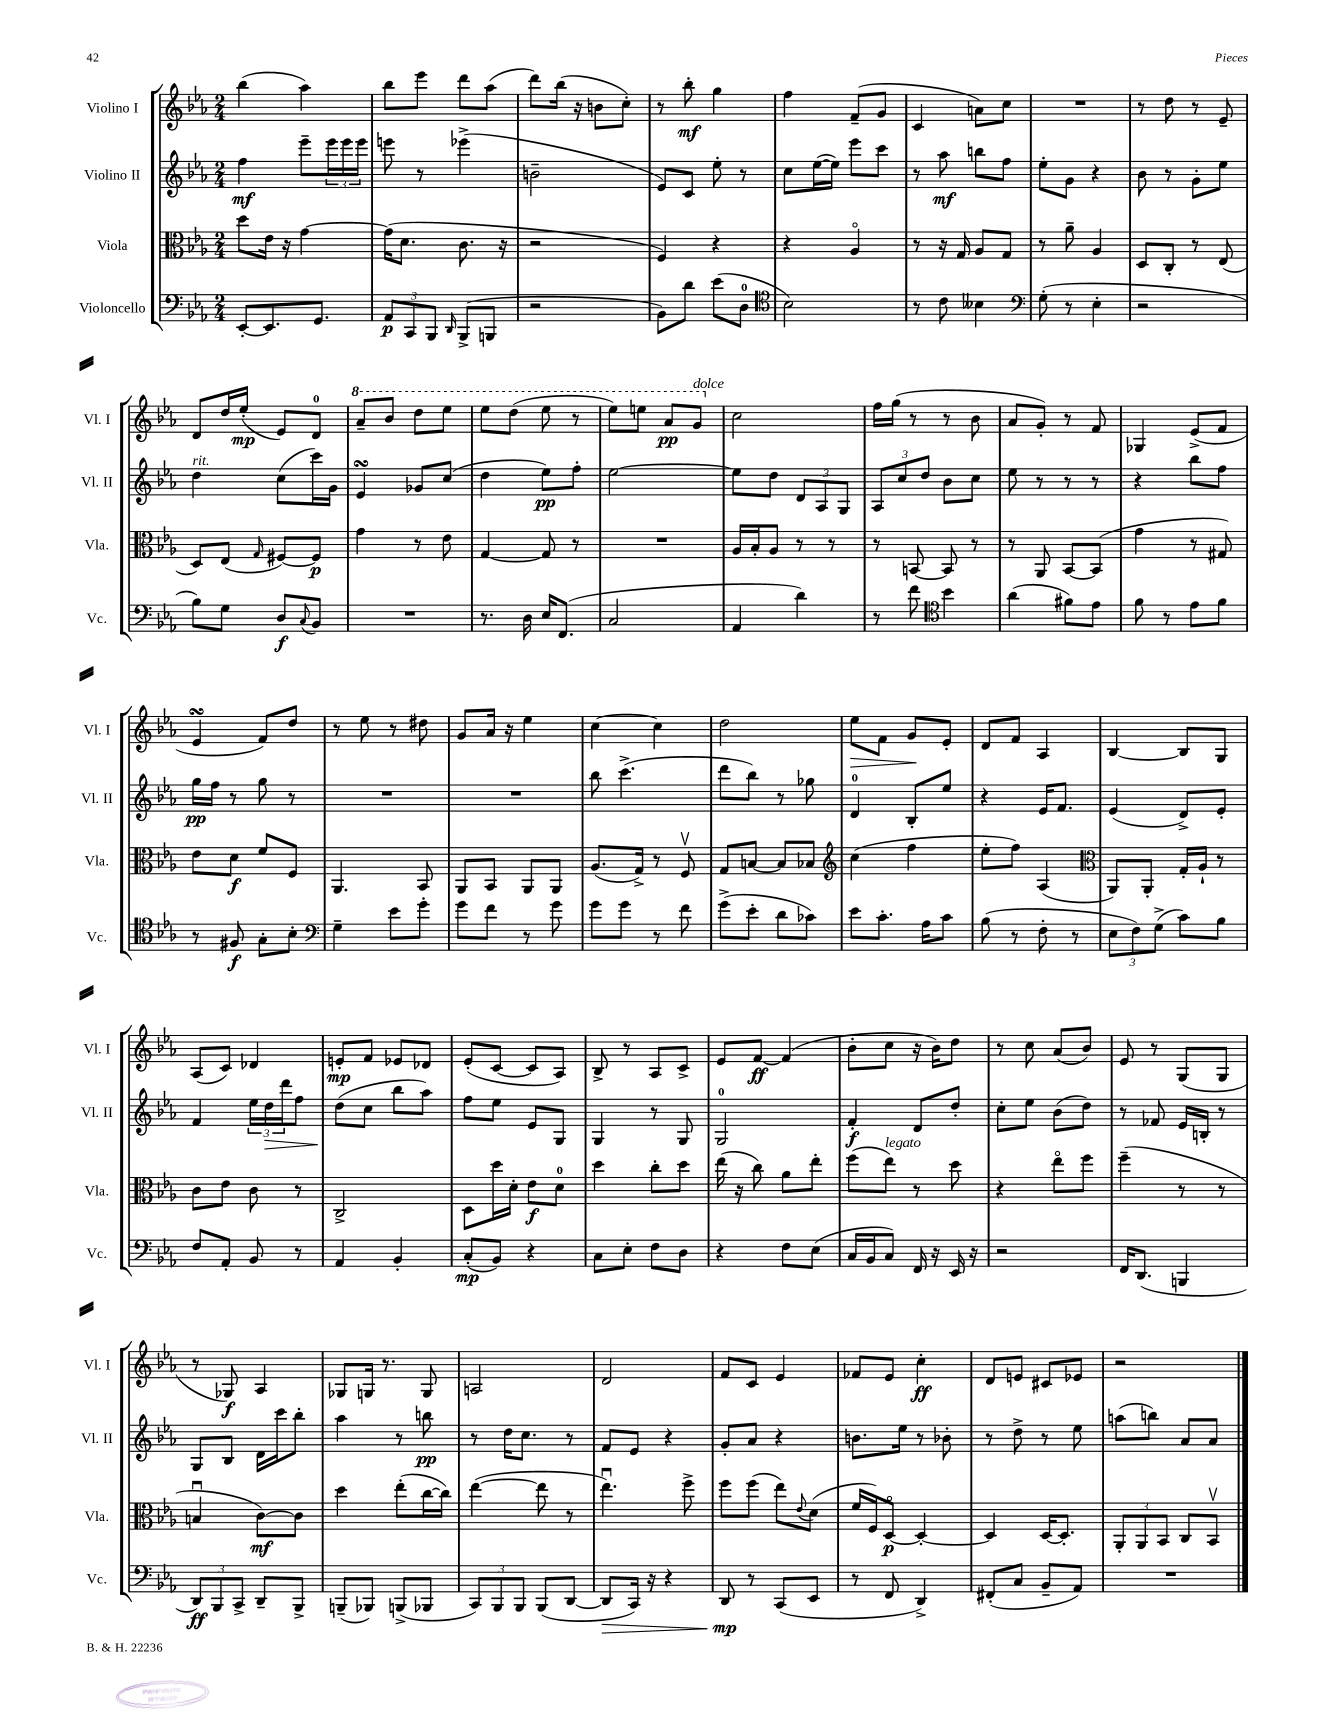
<<
\new StaffGroup <<
\new Staff = "s0" \with { instrumentName = "Violino I" shortInstrumentName = "Vl. I" } {
    \clef treble \key ees \major \numericTimeSignature \time 2/4
    bes''4( aes''4) |
    bes''8 ees'''8 d'''8 aes''8( |
    d'''8) bes''16( r16 b'8 c''8-.) |
    r8 bes''8-.\mf g''4 |
    f''4 f'8--( g'8 |
    c'4 a'8) c''8 |
    R2 |
    r8 d''8 r8 ees'8-- |
    d'8 d''16 ees''16-.\mp( ees'8) d'8-0 |
    \ottava #1 aes''8-- bes''8 d'''8 ees'''8 |
    ees'''8 d'''8( ees'''8 r8 |
    ees'''8) e'''8 aes''8\pp g''8^\markup { \italic "dolce" } \ottava #0 |
    c''2 |
    f''16 g''16( r8 r8 bes'8 |
    aes'8 g'8-.) r8 f'8 |
    ges4 ees'8->( f'8 |
    ees'4\turn f'8) d''8 |
    r8 ees''8 r8 dis''8 |
    g'8 aes'16 r16 ees''4 |
    c''4~ c''4 |
    d''2 |
    ees''8\> f'8 g'8\! ees'8-. |
    d'8 f'8 aes4 |
    bes4~ bes8 g8 |
    aes8( c'8) des'4 |
    e'8-.\mp f'8 ees'8 des'8 |
    ees'8-.( c'8~ c'8 aes8) |
    bes8-> r8 aes8 c'8-> |
    ees'8 f'8~\ff f'4( |
    bes'8-. c''8 r16 bes'16) d''8 |
    r8 c''8 aes'8( bes'8) |
    ees'8 r8 g8( g8 |
    r8 ges8\f) aes4 |
    ges8 g16 r8. g8 |
    a2 |
    d'2 |
    f'8 c'8 ees'4 |
    fes'8 ees'8 c''4-.\ff |
    d'8 e'8 cis'8 ees'8 |
    r2 \bar "|." |
}
\new Staff = "s1" \with { instrumentName = "Violino II" shortInstrumentName = "Vl. II" } {
    \clef treble \key ees \major \numericTimeSignature \time 2/4
    f''4\mf ees'''8-- \tuplet 3/2 { ees'''16 ees'''16 ees'''16 } |
    e'''8 r8 ees'''4->( |
    b'2-- |
    ees'8) c'8 ees''8-. r8 |
    c''8 ees''16~( ees''16) ees'''8 c'''8 |
    r8 aes''8\mf b''8 f''8 |
    ees''8-. g'8 r4 |
    bes'8 r8 g'8-. ees''8 |
    d''4^\markup { \italic "rit." } c''8( c'''16) g'16 |
    ees'4\turn ges'8 c''8( |
    d''4 ees''8\pp) f''8-. |
    ees''2~ |
    ees''8 d''8 \tuplet 3/2 { d'8 aes8 g8 } |
    \tuplet 3/2 { aes8 c''8 d''8 } bes'8 c''8 |
    ees''8 r8 r8 r8 |
    r4 bes''8 f''8 |
    g''16\pp f''16 r8 g''8 r8 |
    R2 |
    R2 |
    bes''8 c'''4.->( |
    d'''8 bes''8) r8 ges''8 |
    d'4-0 bes8-. ees''8 |
    r4 ees'16 f'8. |
    ees'4( d'8->) ees'8-. |
    f'4 \tuplet 3/2 { ees''16 d''16\> d'''16 } f''8 |
    d''8\!( c''8 bes''8 aes''8) |
    f''8 ees''8 ees'8 g8 |
    g4 r8 g8 |
    g2-0 |
    f'4-.\f d'8 d''8-. |
    c''8-. ees''8 bes'8( d''8) |
    r8 fes'8 ees'16 b16-. r8 |
    g8 bes8 d'16 c'''16 bes''8-. |
    aes''4 r8 b''8\pp |
    r8 d''16 c''8. r8 |
    f'8 ees'8 r4 |
    g'8-. aes'8 r4 |
    b'8. ees''16 r8 bes'8-. |
    r8 d''8-> r8 ees''8 |
    a''8( b''8) aes'8 aes'8 \bar "|." |
}
\new Staff = "s2" \with { instrumentName = "Viola" shortInstrumentName = "Vla." } {
    \clef alto \key ees \major \numericTimeSignature \time 2/4
    d''8 ees'16 r16 g'4~ |
    g'16( d'8. c'8. r16 |
    r2 |
    f4) r4 |
    r4 aes4\flageolet |
    r8 r16 g16 aes8 g8 |
    r8 aes'8-- aes4 |
    d8 c8-. r8 ees8( |
    d8) ees8( \grace { g16 } fis8~) fis8\p |
    g'4 r8 ees'8 |
    g4~ g8 r8 |
    R2 |
    aes16 bes16-. aes8 r8 r8 |
    r8 b,8~ b,8 r8 |
    r8 aes,8 bes,8~ bes,8( |
    g'4 r8 gis8) |
    ees'8 d'8\f f'8 f8 |
    aes,4. bes,8 |
    aes,8 bes,8 aes,8 aes,8 |
    aes8.( g16->) r8 f8\upbow |
    g8 b8~ b8 bes8 |
    \clef treble c''4( f''4 |
    ees''8-. f''8) aes4( |
    \clef alto aes,8) aes,8-. g16-. aes16-! r8 |
    c'8 ees'8 c'8 r8 |
    c2-> |
    d8 d''16 d'16-. ees'8\f d'8-0 |
    d''4 c''8-. d''8 |
    ees''16( r16 c''8) aes'8 ees''8-. |
    f''8( ees''8^\markup { \italic "legato" }) r8 d''8 |
    r4 ees''8\flageolet f''8 |
    f''4--( r8 r8 |
    b4\downbow c'8~\mf) c'8 |
    d''4 ees''8-.( c''16~ c''16) |
    ees''4~( ees''8 r8 |
    ees''4.\downbow) f''8-> |
    f''8 f''8( ees''8) \appoggiatura { ees'8 } d'8( |
    f'16 f16) d8~\flageolet\p d4~-. |
    d4 d16~ d8.-. |
    \tuplet 3/2 { aes,8-. aes,8 bes,8 } c8 bes,8\upbow \bar "|." |
}
\new Staff = "s3" \with { instrumentName = "Violoncello" shortInstrumentName = "Vc." } {
    \clef bass \key ees \major \numericTimeSignature \time 2/4
    ees,8~-. ees,8. g,8. |
    \tuplet 3/2 { aes,8\p c,8 bes,,8 } \grace { d,16 } bes,,8->( b,,8 |
    r2 |
    bes,8) d'8 ees'8( d8-0 |
    \clef tenor bes2) |
    r8 c'8 beses4 |
    \clef bass g8-.( r8 ees4-. |
    r2 |
    bes8) g8 d8\f \appoggiatura { c8 } bes,8 |
    R2 |
    r8. d16 ees16 f,8.( |
    c2 |
    aes,4 d'4) |
    r8 f'8 \clef tenor bes'4 |
    aes'4( fis'8) ees'8 |
    f'8 r8 ees'8 f'8 |
    r8 fis8\f g8-. bes8-. |
    \clef bass g4-- ees'8 g'8-. |
    g'8 f'8 r8 g'8 |
    g'8 g'8 r8 f'8 |
    g'8->( ees'8-. d'8 ces'8) |
    ees'8 c'8.-. aes16 c'8 |
    bes8( r8 f8-. r8 |
    \tuplet 3/2 { ees8 f8) g8->( } c'8) bes8 |
    f8 aes,8-. bes,8 r8 |
    aes,4 bes,4-. |
    c8-.\mp( bes,8) r4 |
    c8 ees8-. f8 d8 |
    r4 f8 ees8( |
    c16 bes,16 c8) f,16 r16 ees,16 r16 |
    r2 |
    f,16 d,8.( b,,4 |
    \tuplet 3/2 { d,8\ff) bes,,8 c,8-> } d,8-- bes,,8-> |
    b,,8--( bes,,8) b,,8->( bes,,8 |
    \tuplet 3/2 { c,8) bes,,8 bes,,8 } bes,,8( d,8~ |
    d,8\> c,16) r16 r4 |
    d,8\mp\! r8 c,8( ees,8 |
    r8 f,8 d,4->) |
    fis,8-.( c8 bes,8-- aes,8) |
    R2 \bar "|." |
}
>>
>>
\layout { \context { \Score \remove "Bar_number_engraver" } }
